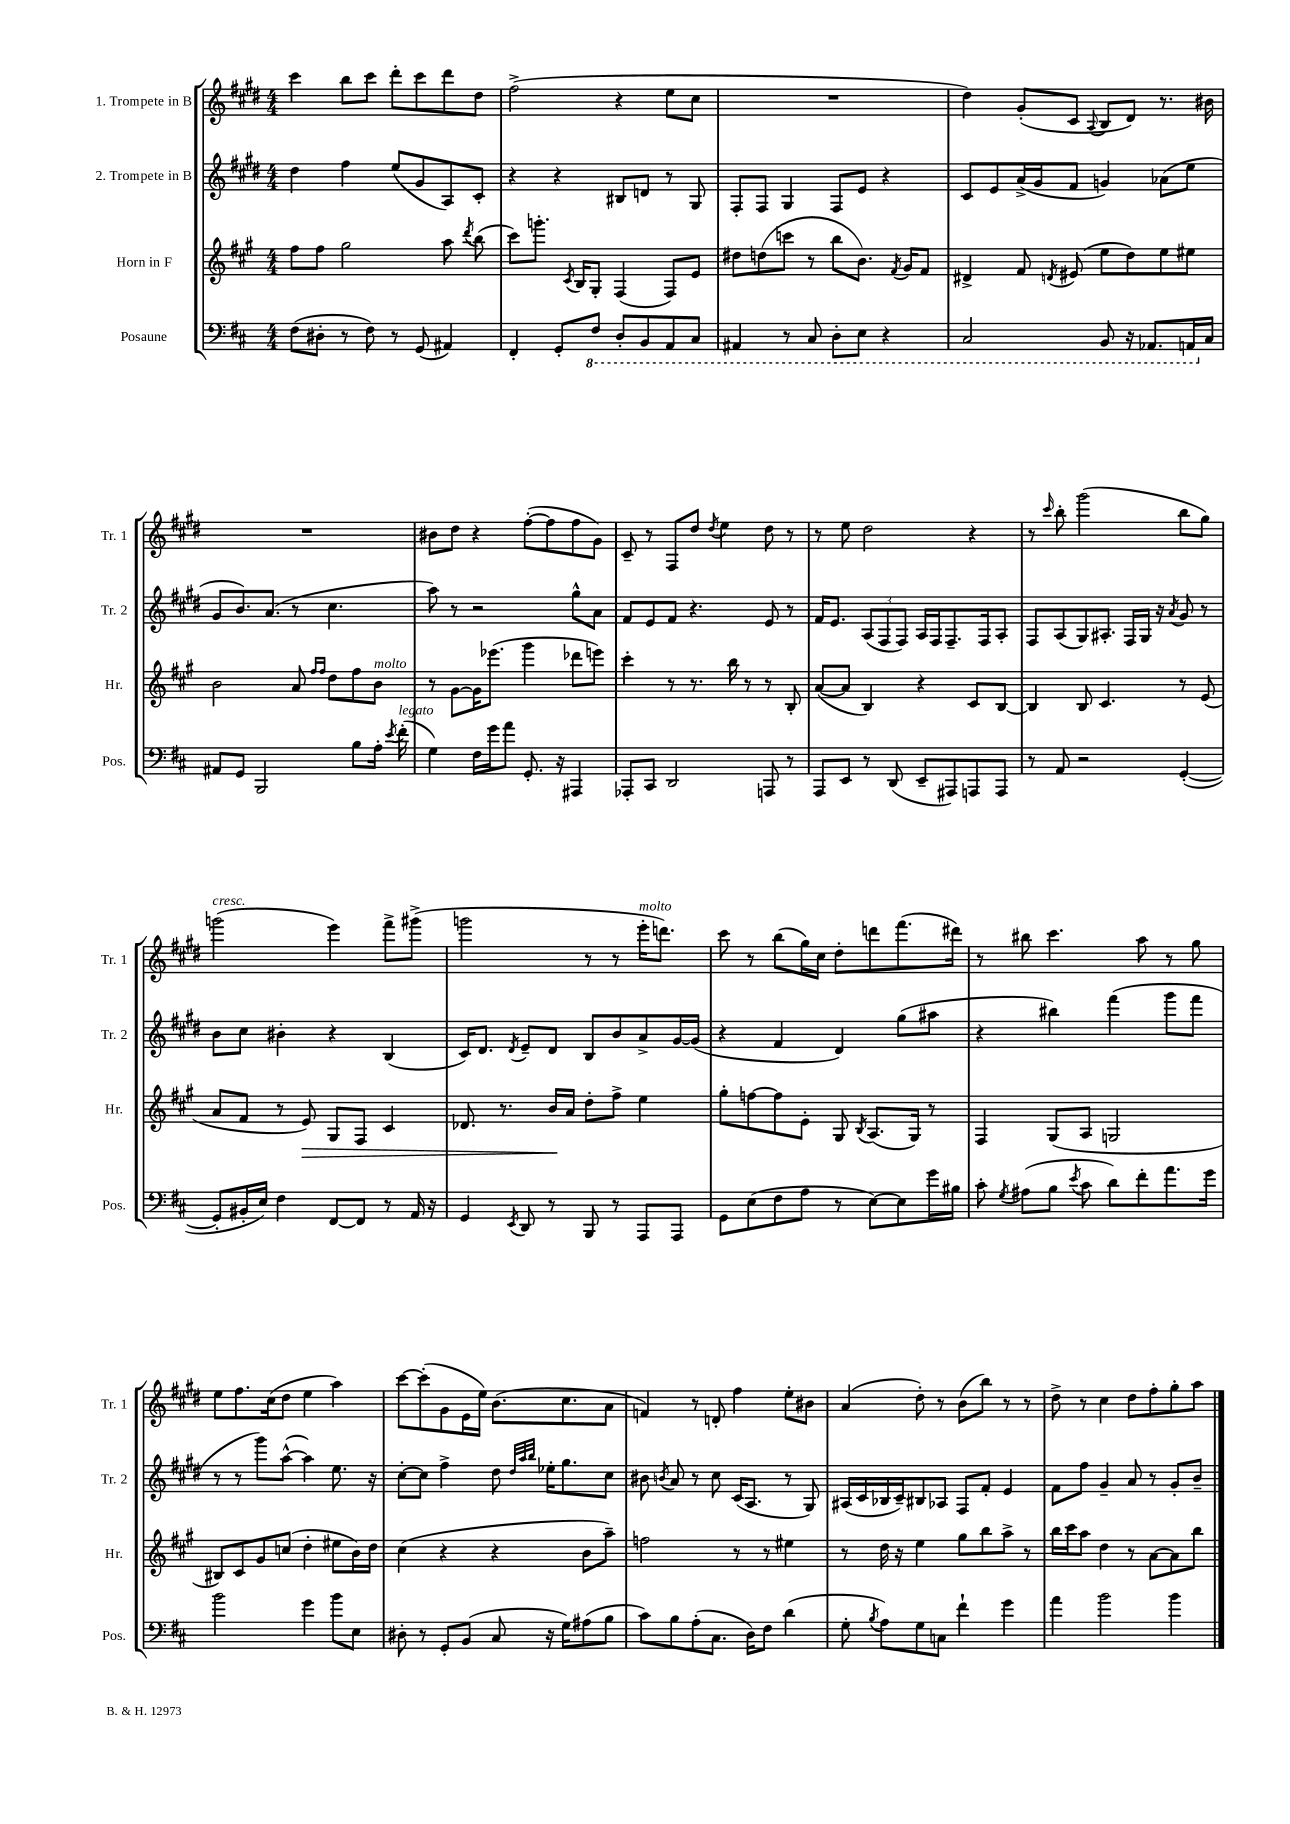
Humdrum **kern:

**kern	**kern	**kern	**kern
*staff4	*staff3	*staff2	*staff1
*clefF4	*clefG2	*clefG2	*clefG2
*k[f#c#]	*k[f#c#g#]	*k[f#c#g#d#]	*k[f#c#g#d#]
*M4/4	*M4/4	*M4/4	*M4/4
(8F#	8ff#	4dd#	4ccc#
8D#'	8ff#	.	.
8r	2gg#	4ff#	8bb
8F#)	.	.	8ccc#
8r	.	(8ee	8ddd#'
(8GG	.	8g#	8ccc#
4AA#)	8aa	8A)	8ddd#
.	8qddd	.	.
.	(8bb	8c#'	8dd#
=	=	=	=
4FF#'	8ccc#)	4r	(2ff#^
.	8.ggg'	.	.
8GG'	.	4r	.
.	8qc#	.	.
.	16B	.	.
8FF#	8G#'	.	.
8DD'	(4F#	8B#	4r
8BBB	.	8d	.
8AAA	8F#)	8r	8ee
8CC#	8e	8G#	8cc#
=	=	=	=
4AAA#	8dd#	8F#'	1r
.	(8dd	8F#	.
8r	8ccc	4G#	.
8CC#	8r	.	.
8DD'	8bb	8F#	.
8EE	8.b)	8e	.
4r	.	4r	.
.	8qf#	.	.
.	16g#	.	.
.	8f#	.	.
=	=	=	=
2CC#	4d#^	8c#	4dd#)
.	.	8e	.
.	8f#	(16a^	(8g#'
.	.	16g#	.
.	8qd	.	.
.	(8e#	8f#	8c#
.	.	.	8qqA
8BBB	8ee	4g)	8B
16r	8dd)	.	8d#)
8.AAA-	.	.	.
.	8ee	(8a-	8.r
16AAA	8ee#	8ee	.
16C#	.	.	16b#
=	=	=	=
8AA#	2b	8g#	1r
8GG	.	8.b)	.
2BBB	.	.	.
.	.	(8.a	.
.	8a	8r	.
.	16qqff#	.	.
.	16qqff#	.	.
.	8dd	4.cc#	.
8B	8ff#	.	.
16A'	8b	.	.
8qe	.	.	.
(16f#'	.	.	.
=	=	=	=
4G)	8r	8aa)	8b#
.	[8g#	8r	8dd#
16F#	16g#]	2r	4r
16g	(8.eee-	.	.
8a	.	.	.
8.GG'	4ggg#	.	([8ff#'
.	.	.	8ff#]
16r	.	.	.
4AAA#	8ddd-	8gg#^^	8ff#
.	8eee)	8a	8g#)
=	=	=	=
8AAA-'	4ccc#'	8f#	8c#~
8CC#	.	8e	8r
2DD	8r	8f#	8F#
.	8.r	4.r	8dd#
.	.	.	8qdd#
.	.	.	4ee
.	16bb	.	.
.	8r	.	.
8AAA	8r	8e	8dd#
8r	8B'	8r	8r
=	=	=	=
8AAA	([8a	16f#	8r
.	.	8.e	.
8EE	8a]	.	8ee
8r	4B)	(12A	2dd#
.	.	12F#	.
(8DD	.	.	.
.	.	12F#)	.
8EE~	4r	16A	.
.	.	16F#	.
8AAA#)	.	8.F#~	.
8AAA	8c#	.	4r
.	.	16F#	.
8AAA	[8B	8A'	.
=	=	=	=
8r	4B]	8F#	8r
.	.	.	16qqccc#
8AA	.	(8A	8bb'
2r	8B	8G#)	(2ggg#
.	4.c#	8.A#'	.
.	.	16F#	.
.	.	16G#	.
.	.	16r	.
.	.	8qa	.
([4GG'	8r	8g#	8bb
.	(8e	8r	8gg#)
=	=	=	=
8GG']	8a	8b	(2ggg
16BB#'	8f#	8cc#	.
16E)	.	.	.
4F#	8r	4b#'	.
.	8e)	.	.
[8FF#	8G#	4r	4eee)
8FF#]	8F#	.	.
8r	4c#	(4B	8fff#^
16AA	.	.	(8ggg#^
16r	.	.	.
=	=	=	=
4GG	8.d-	16c#)	2ggg
.	.	8.d#	.
.	8.r	.	.
8qEE	.	8qd#	.
8DD	.	8e~	.
8r	16b	8d#	.
.	16a	.	.
8BBB	8dd'	8B	8r
8r	8ff#^	8b	8r
8AAA	4ee	8a^	16eee'
.	.	.	8.ddd)
8AAA	.	[16g#	.
.	.	(16g#]	.
=	=	=	=
8GG	8gg#'	4r	8ccc#
(8E	[8ff	.	8r
8F#	8ff]	4f#	(8bb
8A	8e'	.	16gg#)
.	.	.	16cc#
8r	8G#	4d#)	8dd#'
.	8qB	.	.
[8E)	(8.A	.	8ddd
8E]	.	(8gg#	(8.fff#
.	16G#)	.	.
16g	8r	8aa#	.
16B#	.	.	16ddd#)
=	=	=	=
8c#'	4F#	4r	8r
8qG	.	.	.
(8A#	.	.	8bb#
8B	(8G#	4bb#)	4.ccc#
8qe	.	.	.
8c#	8A	.	.
8d)	2G	(4fff#	.
8f#'	.	.	8aa
8.a	.	8ggg#	8r
.	.	8fff#	8gg#
16g	.	.	.
=	=	=	=
2b	8B#)	8r	8ee
.	8c#	8r	8.ff#
.	8g#	8ggg#)	.
.	.	.	(16cc#
.	(8cc	([8aa^^	8dd#
4g	4dd'	4aa])	4ee
8b	8ee#	8.ee	4aa)
8E	16b)	.	.
.	16dd	16r	.
=	=	=	=
8D#'	(4cc#	[8cc#'	[8ccc#
8r	.	8cc#]	(8ccc#']
8GG'	4r	4ff#^	8g#
(8BB	.	.	16e
.	.	.	16ee)
8C#	4r	8dd#	(8.b
.	.	32qqdd#	.
.	.	32qqaa	.
.	.	32qqbb	.
16r	.	16ee-'	.
16G)	.	8.gg#	8.cc#
(8A#	8b	.	.
8B	8aa~)	8cc#	8a
=	=	=	=
8c#)	2ff	8b#	4f)
.	.	8qb	.
8B	.	8a	.
(8A'	.	8r	8r
8.C#	.	8cc#	8d'
.	8r	(16c#	4ff#
16D)	.	8.A	.
8F#	8r	.	.
(4d	4ee#	8r	8ee'
.	.	8G#)	8b#
=	=	=	=
8G'	8r	(16A#	(4a
.	.	16c#	.
8qB	.	.	.
8A)	16dd	16B-	.
.	16r	16c#~)	.
8G	4ee	8B#	8dd#')
8C	.	8A-	8r
4f#`	8gg#	8F#	(8b
.	8bb	8f#'	8bb)
4g	8aa^	4e	8r
.	8r	.	8r
=	=	=	=
4a	16bb	8f#	8dd#^
.	16ccc#	.	.
.	8aa	8ff#	8r
2b	4dd	4g#~	4cc#
.	8r	8a	8dd#
.	[8a	8r	8ff#'
4b	8a]	8g#'	8gg#'
.	8bb	8b~	8aa
==	==	==	==
*-	*-	*-	*-
